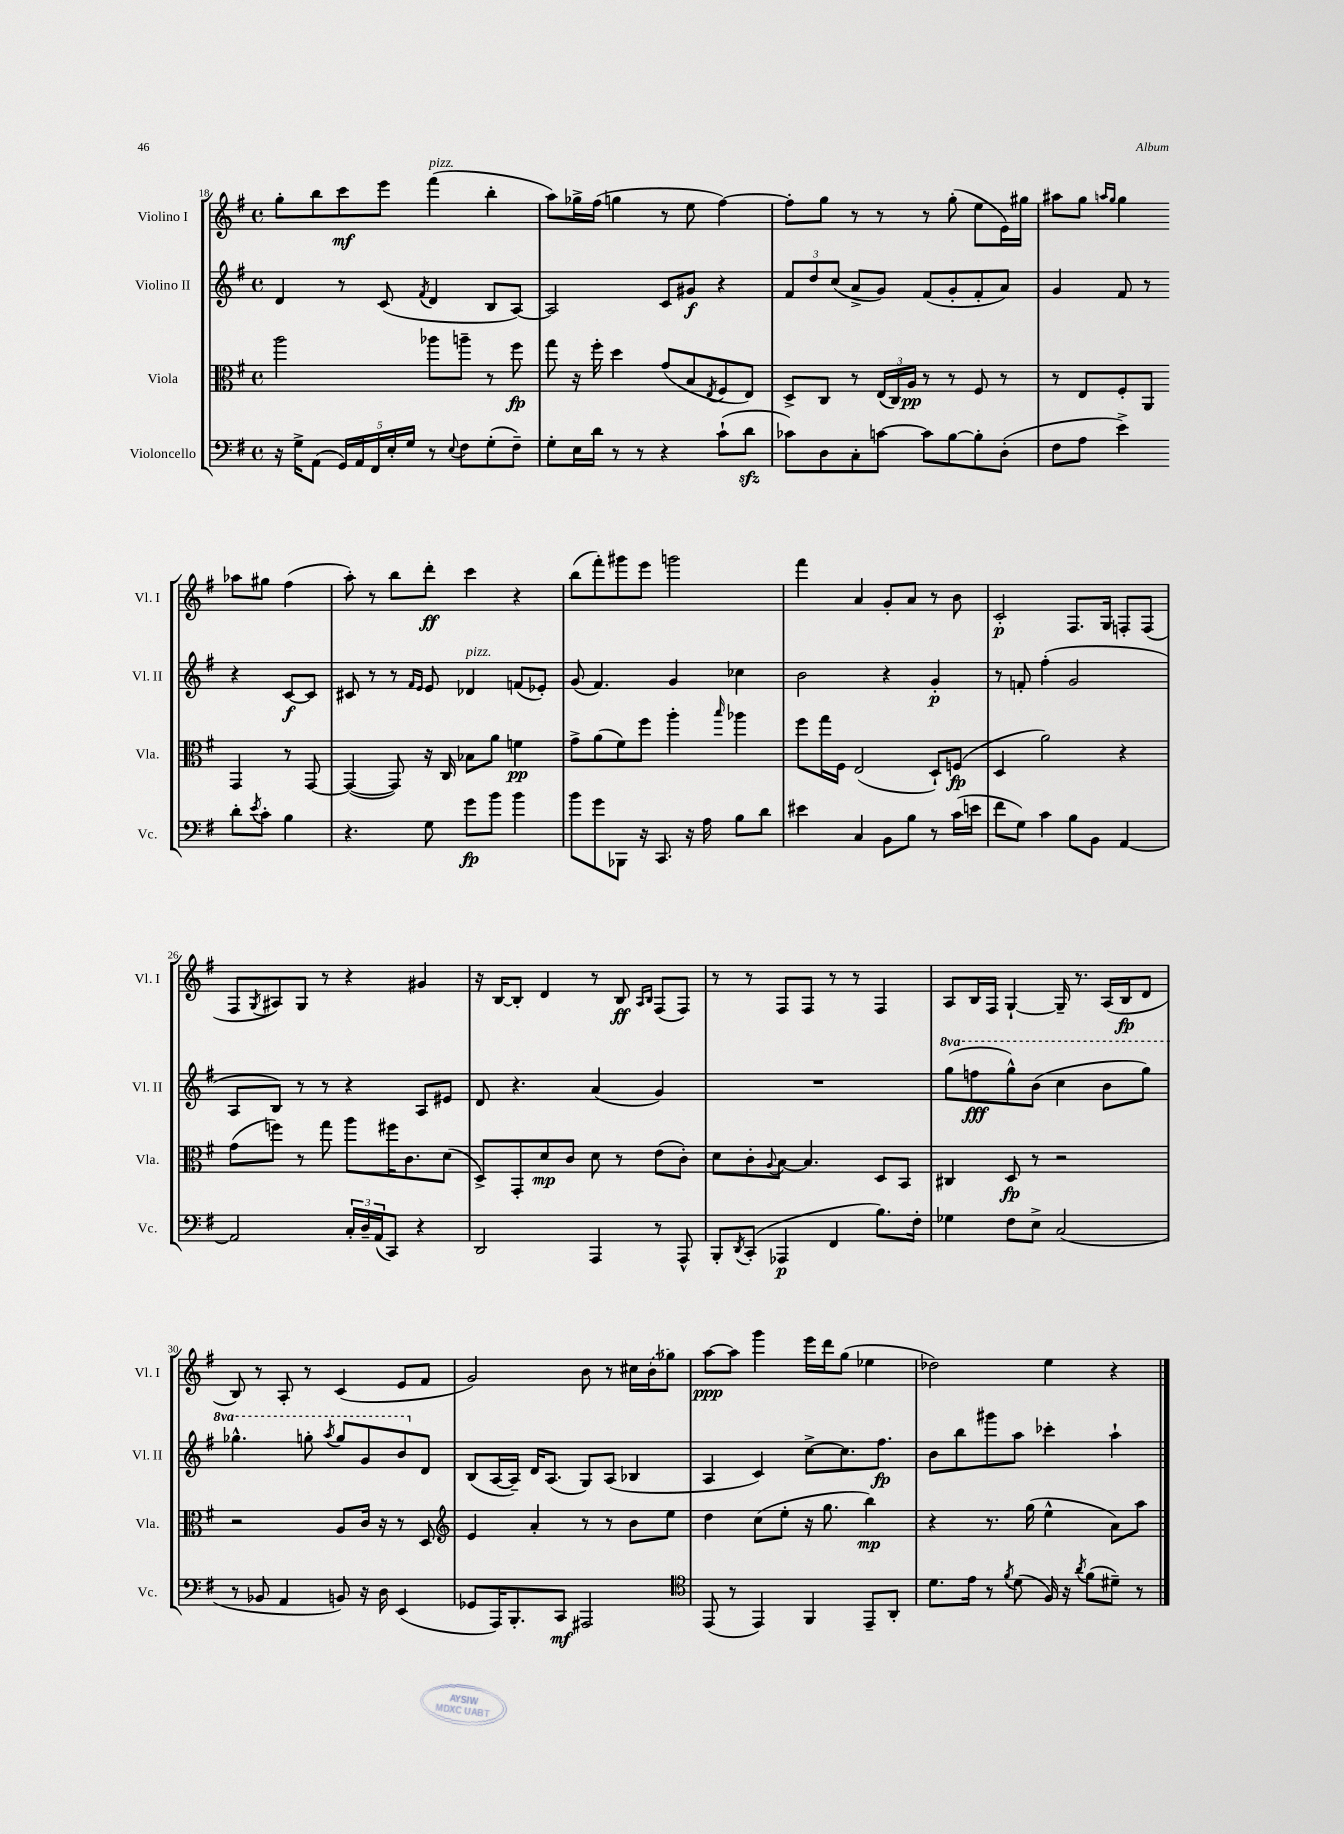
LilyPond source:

<<
\new StaffGroup <<
\new Staff = "s0" \with { instrumentName = "Violino I" shortInstrumentName = "Vl. I" } {
    \clef treble \key g \major \defaultTimeSignature \time 4/4
    g''8-. b''8 c'''8\mf e'''8 fis'''4^\markup { \italic "pizz." }( b''4-. |
    a''8) ges''16-> fis''16( g''4 r8 e''8 fis''4~) |
    fis''8-. g''8 r8 r8 r8 g''8-.( e''8 e'16) gis''16 |
    ais''8 g''8 \grace { a''16 g''16 } g''4 aes''8 gis''8 fis''4( |
    a''8-.) r8 b''8 d'''8-.\ff c'''4 r4 |
    b''8( fis'''8-.) gis'''8 e'''8 g'''2 |
    fis'''4 a'4 g'8-. a'8 r8 b'8 |
    c'2-.\p fis8. g16 f8-. f8( |
    fis8 \acciaccatura { g8 } ais8) g8 r8 r4 gis'4 |
    r16 b16~ b8-. d'4 r8 b8\ff \grace { a16 b16 } fis8( fis8) |
    r8 r8 fis8 fis8 r8 r8 fis4 |
    a8 b16 fis16 g4~-! g16-- r8. a16( b16\fp d'8 |
    b8) r8 a8-. r8 c'4( e'8 fis'8 |
    g'2) b'8 r8 cis''16 \once \slurDashed b'16( ges''8) |
    a''8~\ppp a''8 g'''4 e'''16 d'''16 g''8( ees''4 |
    des''2) e''4 r4 \bar "|." |
}
\new Staff = "s1" \with { instrumentName = "Violino II" shortInstrumentName = "Vl. II" } {
    \clef treble \key g \major \defaultTimeSignature \time 4/4 \set Staff.ottavationMarkups = #ottavation-simple-ordinals
    d'4 r8 c'8( \acciaccatura { fis'8 } d'4 b8 a8~) |
    a2 c'8 gis'8\f r4 |
    \tuplet 3/2 { fis'8 d''8 c''8( } a'8-> g'8) fis'8( g'8-. fis'8-. a'8) |
    g'4 fis'8 r8 r4 c'8~\f c'8 |
    cis'8 r8 r8 \grace { fis'16 e'16 } e'8 des'4^\markup { \italic "pizz." } f'8( ees'8-.) |
    g'8( fis'4.) g'4 ces''4 |
    b'2 r4 g'4-.\p |
    r8 f'8-. fis''4-.( g'2 |
    a8 b8) r8 r8 r4 a8 eis'8 |
    d'8 r4. a'4( g'4) |
    R1 |
    \ottava #1 g'''8( f'''8\fff g'''8-^) b''8( c'''4 b''8 g'''8) |
    ges'''4.-^ g'''8-. \acciaccatura { a'''8 } g'''8 g''8 b''8 \ottava #0 d'8 |
    b8( a16~ a16--) d'16 a8.( g8) a8( bes4 |
    a4 c'4) c''8~-> c''8. fis''8.\fp |
    b'8 b''8 gis'''8 a''8 ces'''4-. a''4-! \bar "|." |
}
\new Staff = "s2" \with { instrumentName = "Viola" shortInstrumentName = "Vla." } {
    \clef alto \key g \major \defaultTimeSignature \time 4/4
    a''2 aes''8 a''8-- r8 fis''8\fp |
    g''8 r16 fis''16-. d''4 g'8( b8 \acciaccatura { e8 } fis8 e8) |
    d8-> c8 r8 \tuplet 3/2 { e16( c16) a16\pp } r8 r8 fis8 r8 |
    r8 e8 fis8-. a,8 g,4 r8 g,8~ |
    g,4~( g,8) r16 c16 bes8 a'8 f'4\pp |
    g'8-> a'8( fis'8) fis''8 a''4-. \grace { b''16 } aes''4 |
    fis''8 g''16 fis16 e2( d8-!) f8\fp( |
    d4 a'2) r4 |
    g'8( f''8) r8 g''8 a''8 fis''16 c'8. d'8( |
    d8->) g,8-. d'8\mp c'8 d'8 r8 e'8( c'8-.) |
    d'8 c'8-. \appoggiatura { a8 } b8~ b4. d8 b,8 |
    cis4 d8\fp r8 r2 |
    r2 a8 c'16 r16 r8 d8 |
    \clef treble e'4 a'4-. r8 r8 b'8 e''8 |
    d''4 c''8( e''8-. r16 g''8. b''4\mp) |
    r4 r8. g''16( e''4-^ a'8) a''8 \bar "|." |
}
\new Staff = "s3" \with { instrumentName = "Violoncello" shortInstrumentName = "Vc." } {
    \clef bass \key g \major \defaultTimeSignature \time 4/4
    r16 g16-> a,8( \tuplet 5/4 { g,16) a,16 fis,16 e16-. g16 } r8 \appoggiatura { e8 } fis8 g8-.( fis8--) |
    g8-. e16 d'16 r8 r8 r4 c'8-!( d'8\sfz |
    ces'8) d8 c8-. c'8~ c'8 b8~ b8-. d8-.( |
    fis8 a8 e'4->) d'8-. \acciaccatura { e'8 } c'8-. b4 |
    r4. g8 g'8\fp b'8 b'4 |
    b'8 g'8 bes,,8 r16 c,8. r16 a16 b8 d'8 |
    eis'4 c4 b,8 b8 r8 c'16( e'16 |
    fis'8 g8) c'4 b8 b,8 a,4~ |
    a,2 \tuplet 3/2 { c16-. d16-- a,16( } c,8) r4 |
    d,2 a,,4 r8 a,,8-^ |
    b,,8-. \acciaccatura { d,8 } c,8-.( aes,,4\p fis,4 b8.) fis16-. |
    ges4 fis8 e8-> c2( |
    r8 bes,8 a,4 b,8) r16 d16 e,4( |
    ges,8 a,,16) b,,8.-. c,8\mf ais,,2 |
    \clef tenor e,8( r8 e,4) fis,4 e,8-- a,8-. |
    d'8. e'16 r8 \acciaccatura { fis'8 } d'8( fis16) r16 \acciaccatura { a'8 } fis'8( dis'8--) r8 \bar "|." |
}
>>
>>
\layout { \context { \Score currentBarNumber = #18 } }
